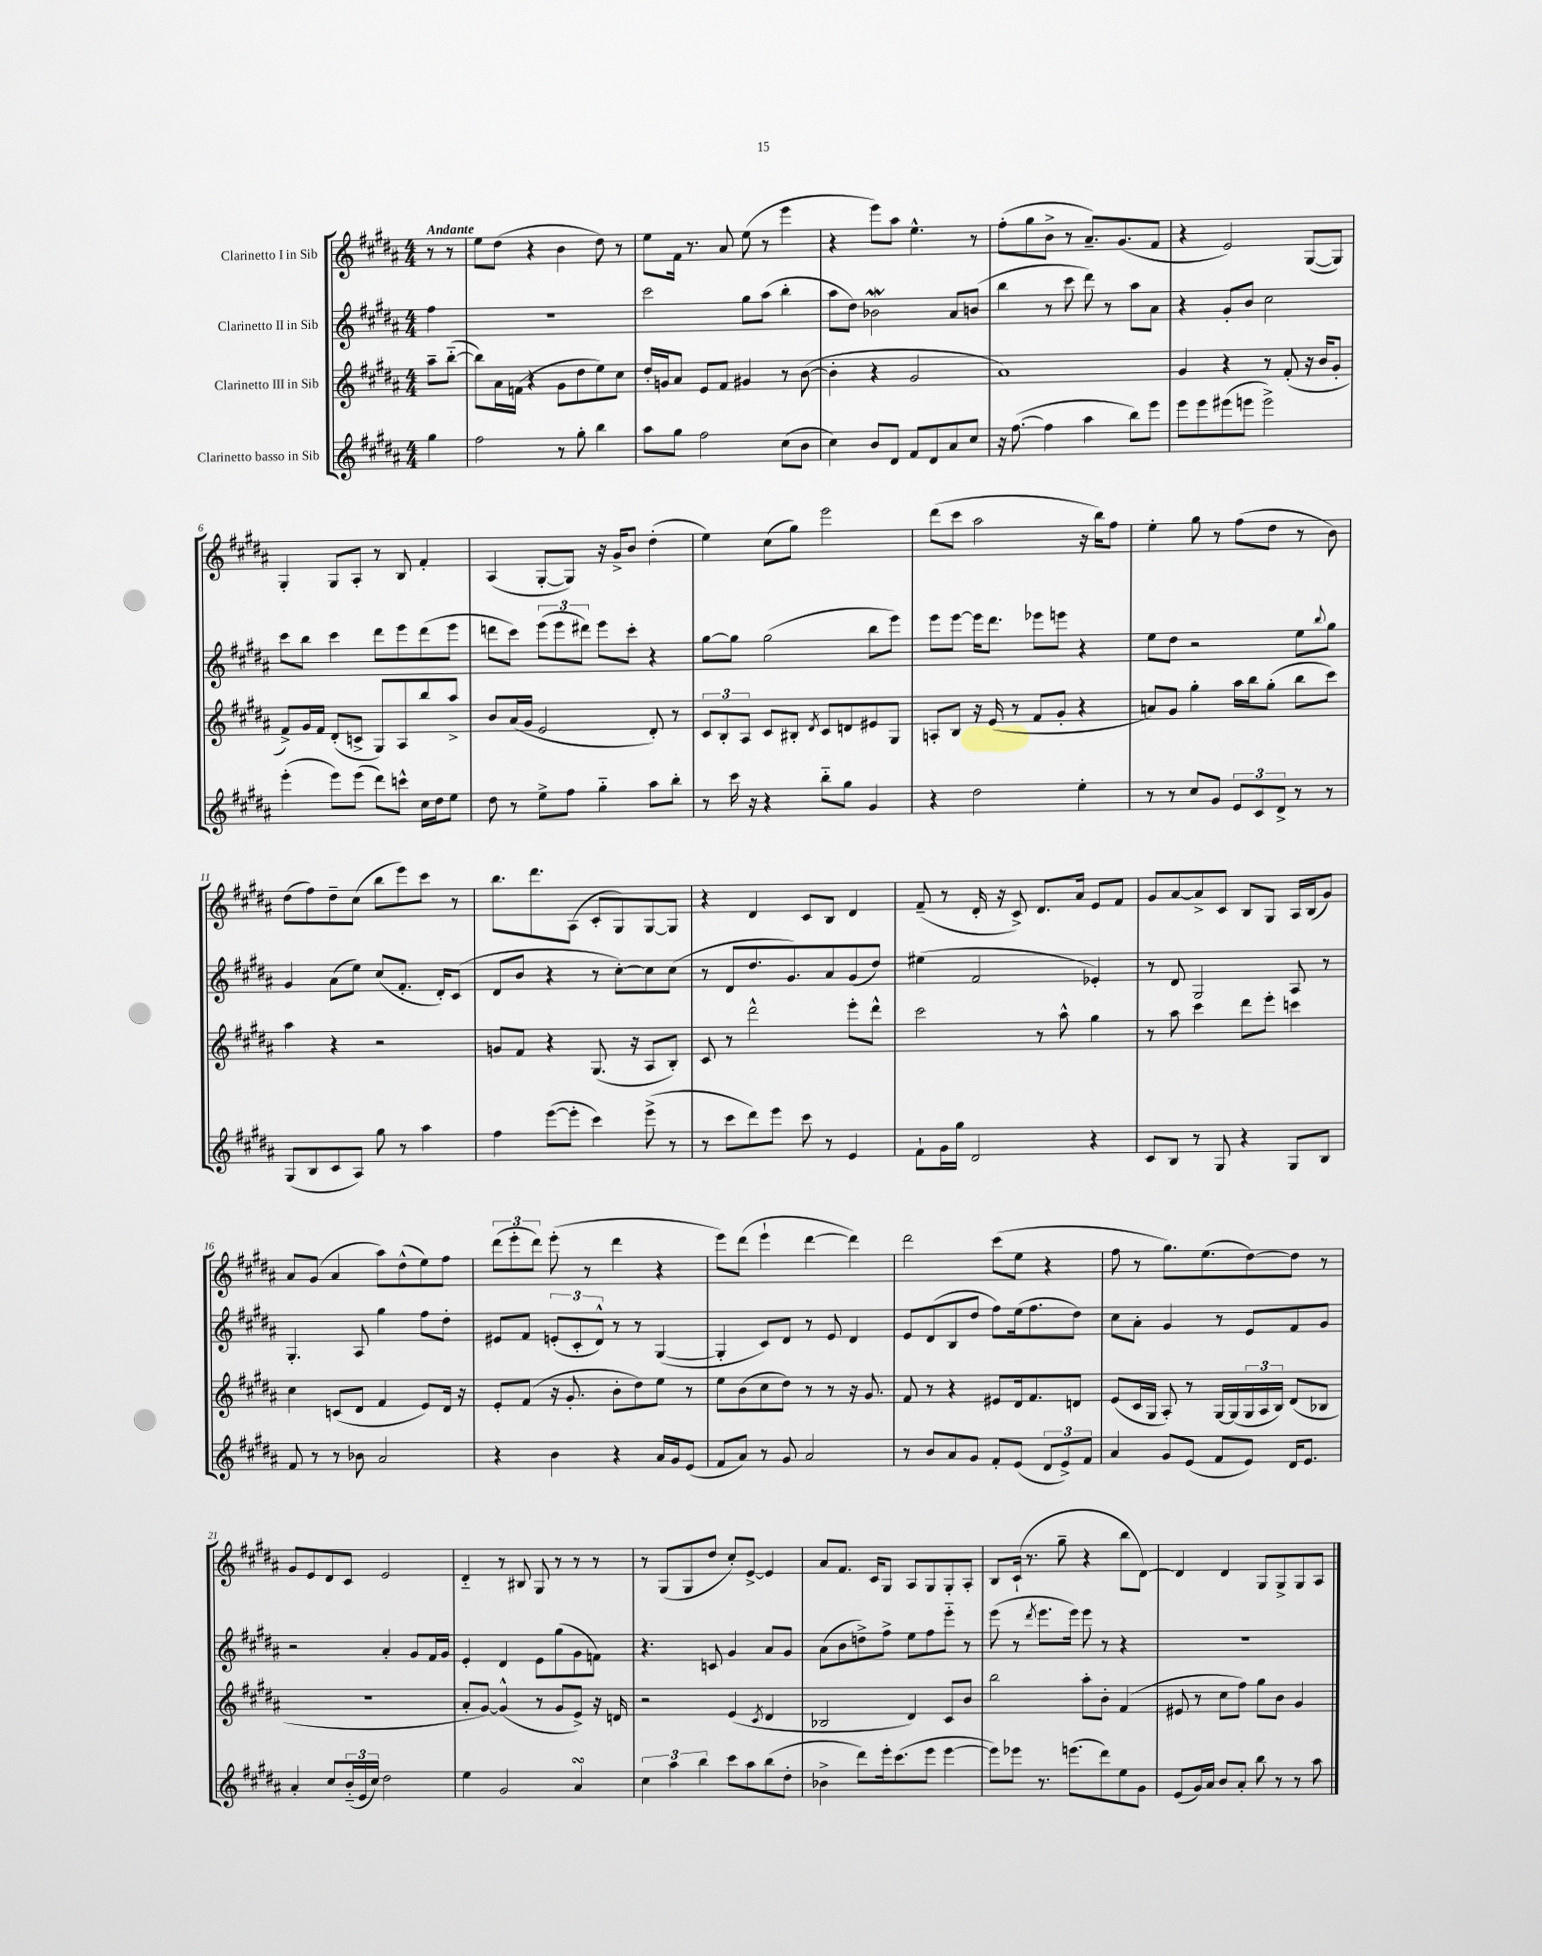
<<
\new StaffGroup <<
\new Staff = "s0" \with { instrumentName = "Clarinetto I in Sib" } {
    \clef treble \key b \major \numericTimeSignature \time 4/4 \partial 4 \tempo "Andante"
    r8 r8 |
    e''8 dis''8( r4 b'4 dis''8) r8 |
    e''8 fis'16 r8. ais'8 e''8( r8 e'''4 |
    r4 e'''8) ais''8 e''4.-^ r8 |
    fis''8-.( gis''8 b'8-> r8 ais'8.--) gis'8.( fis'8 |
    r4 e'2) gis8~( gis8) |
    gis4-. gis8 ais8-. r8 b8 fis'4-. |
    ais4( gis8~-. gis8) r16 gis'16-> b'8 dis''4-.( |
    e''4) cis''8( gis''8) e'''2 |
    dis'''8( cis'''8 ais''2 r16 b''16) fis''8 |
    e''4-. gis''8 r8 fis''8( dis''8 r8 b'8) |
    dis''8( fis''8) dis''8-- cis''8( b''8 e'''8) cis'''8 r8 |
    b''8. dis'''8. ais8( cis'8-. gis8) gis8~ gis8 |
    r4 dis'4 cis'8 b8 dis'4 |
    fis'8--( r8 dis'16-. r16 cis'8->) dis'8. ais'16 e'8 fis'8 |
    gis'8 ais'8~ ais'8-> cis'8 b8 gis8 ais16 b16( gis'8) |
    ais'8 gis'8( ais'4 ais''8) dis''8-^( e''8) fis''8 |
    \tuplet 3/2 { dis'''8( e'''8-. dis'''8) } e'''8-.( r8 dis'''4 r4 |
    e'''8) dis'''8( e'''4-! dis'''4~ dis'''4) |
    dis'''2 cis'''8( e''8 r4 |
    fis''8 r8 gis''8.) e''8.( dis''8~) dis''8 r8 |
    gis'8 e'8 dis'8 cis'8 e'2 |
    dis'4-_ r8 bis8 gis8 r8 r8 r8 |
    r8 gis8( gis8 dis''8 cis''8-.) e'8~-> e'4 |
    ais'8 fis'8. cis'16 gis8 ais8 gis8 gis8-. ais8-. |
    b8 cis'16-!( r8. gis''8-- r4 b''8 dis'8~) |
    dis'4 dis'4 gis8 gis8-> gis8 ais8 \bar "|." |
}
\new Staff = "s1" \with { instrumentName = "Clarinetto II in Sib" } {
    \clef treble \key b \major \numericTimeSignature \time 4/4 \partial 4
    fis''4 |
    R1 |
    cis'''2 gis''8 ais''8( b''4-. |
    ais''8 dis''8) bes'2\mordent ais'8 b'8( |
    b''4 r8 cis'''8 dis'''8) r8 ais''8 ais'8 |
    r4 gis'8-. b'8 cis''2 |
    cis'''8 b''8 cis'''4 dis'''8 e'''8 dis'''8( e'''8 |
    d'''8 cis'''8) \tuplet 3/2 { e'''8( e'''8 dis'''8) } e'''8 cis'''8-. r4 |
    gis''8~ gis''8 gis''2( b''8 e'''8) |
    e'''8 e'''8~ e'''16 dis'''8. ees'''8 e'''8 r4 |
    e''8 dis''8 r2 e''8 \appoggiatura { b''8 } gis''8 |
    gis'4 ais'8( e''8) cis''8( fis'8.-. dis'16-.) cis'8( |
    dis'8 b'8 r4 r8 cis''8~-.) cis''8 cis''8( |
    r8 dis'8 dis''8. gis'8.) ais'8 gis'8( dis''8) |
    eis''4( fis'2 ees'4-.) |
    r8 dis'8 gis2 ais8 r8 |
    gis4.-. ais8 gis''4 fis''8 dis''8-. |
    eis'8 fis'8 \tuplet 3/2 { e'8-.( cis'8-. dis'8-^) } r8 r8 gis4~( |
    gis4-. cis'8) dis'8 r8 e'8 dis'4 |
    e'8 dis'8( b8 dis''8 fis''8) e''16( fis''8. dis''8) |
    cis''8 ais'8-. gis'4 r8 e'8 fis'8 gis'8 |
    r2 ais'4-. gis'8 fis'16 gis'16 |
    e'4-. dis'4 e'8 gis''8( gis'8 f'8) |
    r4. c'8 gis'4 ais'8 gis'8 |
    ais'8( b'8 d''8->) fis''8-> e''8 fis''8 e'''8-_ r8 |
    e'''8( r8 \acciaccatura { dis'''8 } e'''8. e'''16) e'''8 r8 r4 |
    r1 \bar "|." |
}
\new Staff = "s2" \with { instrumentName = "Clarinetto III in Sib" } {
    \clef treble \key b \major \numericTimeSignature \time 4/4 \partial 4
    ais''8-- b''8~-_( |
    b''8) ais'16 f'16( r4 gis'8 dis''8 e''8) cis''8 |
    dis''16-. g'16 ais'8 e'8 fis'8 gis'4 r8 b'8~( |
    b'4-. r4 gis'2 |
    ais'1) |
    gis'4 r4 r8 fis'8-.( r16 b'16 gis'8-. |
    fis'8->) gis'16 fis'16 dis'8-.( c'8-> gis8) ais8 b''8 ais''8-> |
    b'8 ais'16( gis'16 e'2 dis'8-.) r8 |
    \tuplet 3/2 { cis'8 b8-. ais8 } cis'8 bis8-. \acciaccatura { dis'8 } cis'8 d'8 eis'8 gis8 |
    a8-. b8 r16 e'16( r8 fis'8 gis'8-. r4 |
    a'8) gis'8 gis''4-. ais''16 b''16 gis''8-.( b''8 cis'''8) |
    ais''4 r4 r2 |
    g'8 fis'8 r4 gis8.( r16 ais8 b8-.) |
    cis'8 r8 dis'''2-^ e'''8-. dis'''8-^ |
    cis'''2 r8 ais''8-^ gis''4 |
    r8 ais''8 cis'''4 dis'''8 e'''8-. c'''4 |
    cis''4 c'8( dis'8 fis'4 e'8) dis'16 r16 |
    e'8-. fis'8( r16 gis'8.-. b'8-. dis''8) e''8 r8 |
    e''8 b'8( cis''8 dis''8) r8 r8 r16 gis'8. |
    fis'8 r8 r4 eis'8 dis'16 fis'8. d'8 |
    e'8( cis'16 gis16 ais8-.) r8 gis16~ gis16( \tuplet 3/2 { gis16 ais16 b16) } dis'8( bes8 |
    R1 |
    ais'8-. gis'8~) gis'4-^( r8 gis'8 e'8->) r16 d'16 |
    r2 e'4( \acciaccatura { cis'8 } dis'4 |
    bes2 dis'4) cis'8 b'8 |
    b''2 ais''8-. b'8-. fis'4( |
    eis'8 r8 cis''8 fis''8) gis''8 b'8 gis'4 \bar "|." |
}
\new Staff = "s3" \with { instrumentName = "Clarinetto basso in Sib" } {
    \clef treble \key b \major \numericTimeSignature \time 4/4 \partial 4
    gis''4 |
    fis''2 r8 gis''8-. b''4 |
    ais''8 gis''8 fis''2 cis''8( b'8 |
    cis''4) b'8 dis'8 fis'8 dis'8 ais'8 cis''8 |
    r16 fis''8.~( fis''4 ais''4 b''8) e'''8 |
    e'''8 e'''8 eis'''8( e'''8 e'''2->) |
    e'''4-.( e'''8) e'''8( dis'''8) c'''8-^ cis''16 dis''16 e''8 |
    dis''8 r8 e''8-> fis''8 gis''4-_ ais''8 b''8-. |
    r8 cis'''16 r16 r4 b''8-_ gis''8 gis'4 |
    r4 dis''2 e''4-. |
    r8 r8 cis''8 gis'8 \tuplet 3/2 { e'8 cis'8 dis'8-> } r8 r8 |
    gis8( b8 cis'8 ais8) gis''8 r8 ais''4 |
    fis''4 e'''8~( e'''8-. cis'''4) e'''8->( r8 |
    r8 cis'''8 dis'''8) e'''8 cis'''8 r8 e'4 |
    fis'8-! gis'16 gis''16 dis'2 r4 |
    cis'8 b8 r8 gis8 r4 gis8 b8 |
    fis'8 r8 r8 bes'8 ais'2 |
    r4 b'4 r4 ais'16 gis'16 e'8( |
    fis'8 ais'8) r8 gis'8 ais'2 |
    r8 b'8 ais'8 gis'8 fis'8-. e'8( \tuplet 3/2 { dis'8 e'8->) fis'8 } |
    ais'4 gis'8 e'8( fis'8 e'8) dis'16 e'8. |
    ais'4-. cis''8 \tuplet 3/2 { b'16-_( e'16 cis''16) } dis''2 |
    e''4 gis'2 ais'4\turn |
    \tuplet 3/2 { cis''4 ais''4 b''4 } cis'''8 ais''8 b''8( dis''8-. |
    bes'4-> dis'''8) e'''16-. cis'''8.( e'''8 e'''4~ |
    e'''8) ees'''8 r8. e'''8.( dis'''8) e''8 gis'8 |
    e'8( gis'16) ais'16 b'8 ais'8-. b''8 r8 r8 ais''8 \bar "|." |
}
>>
>>
